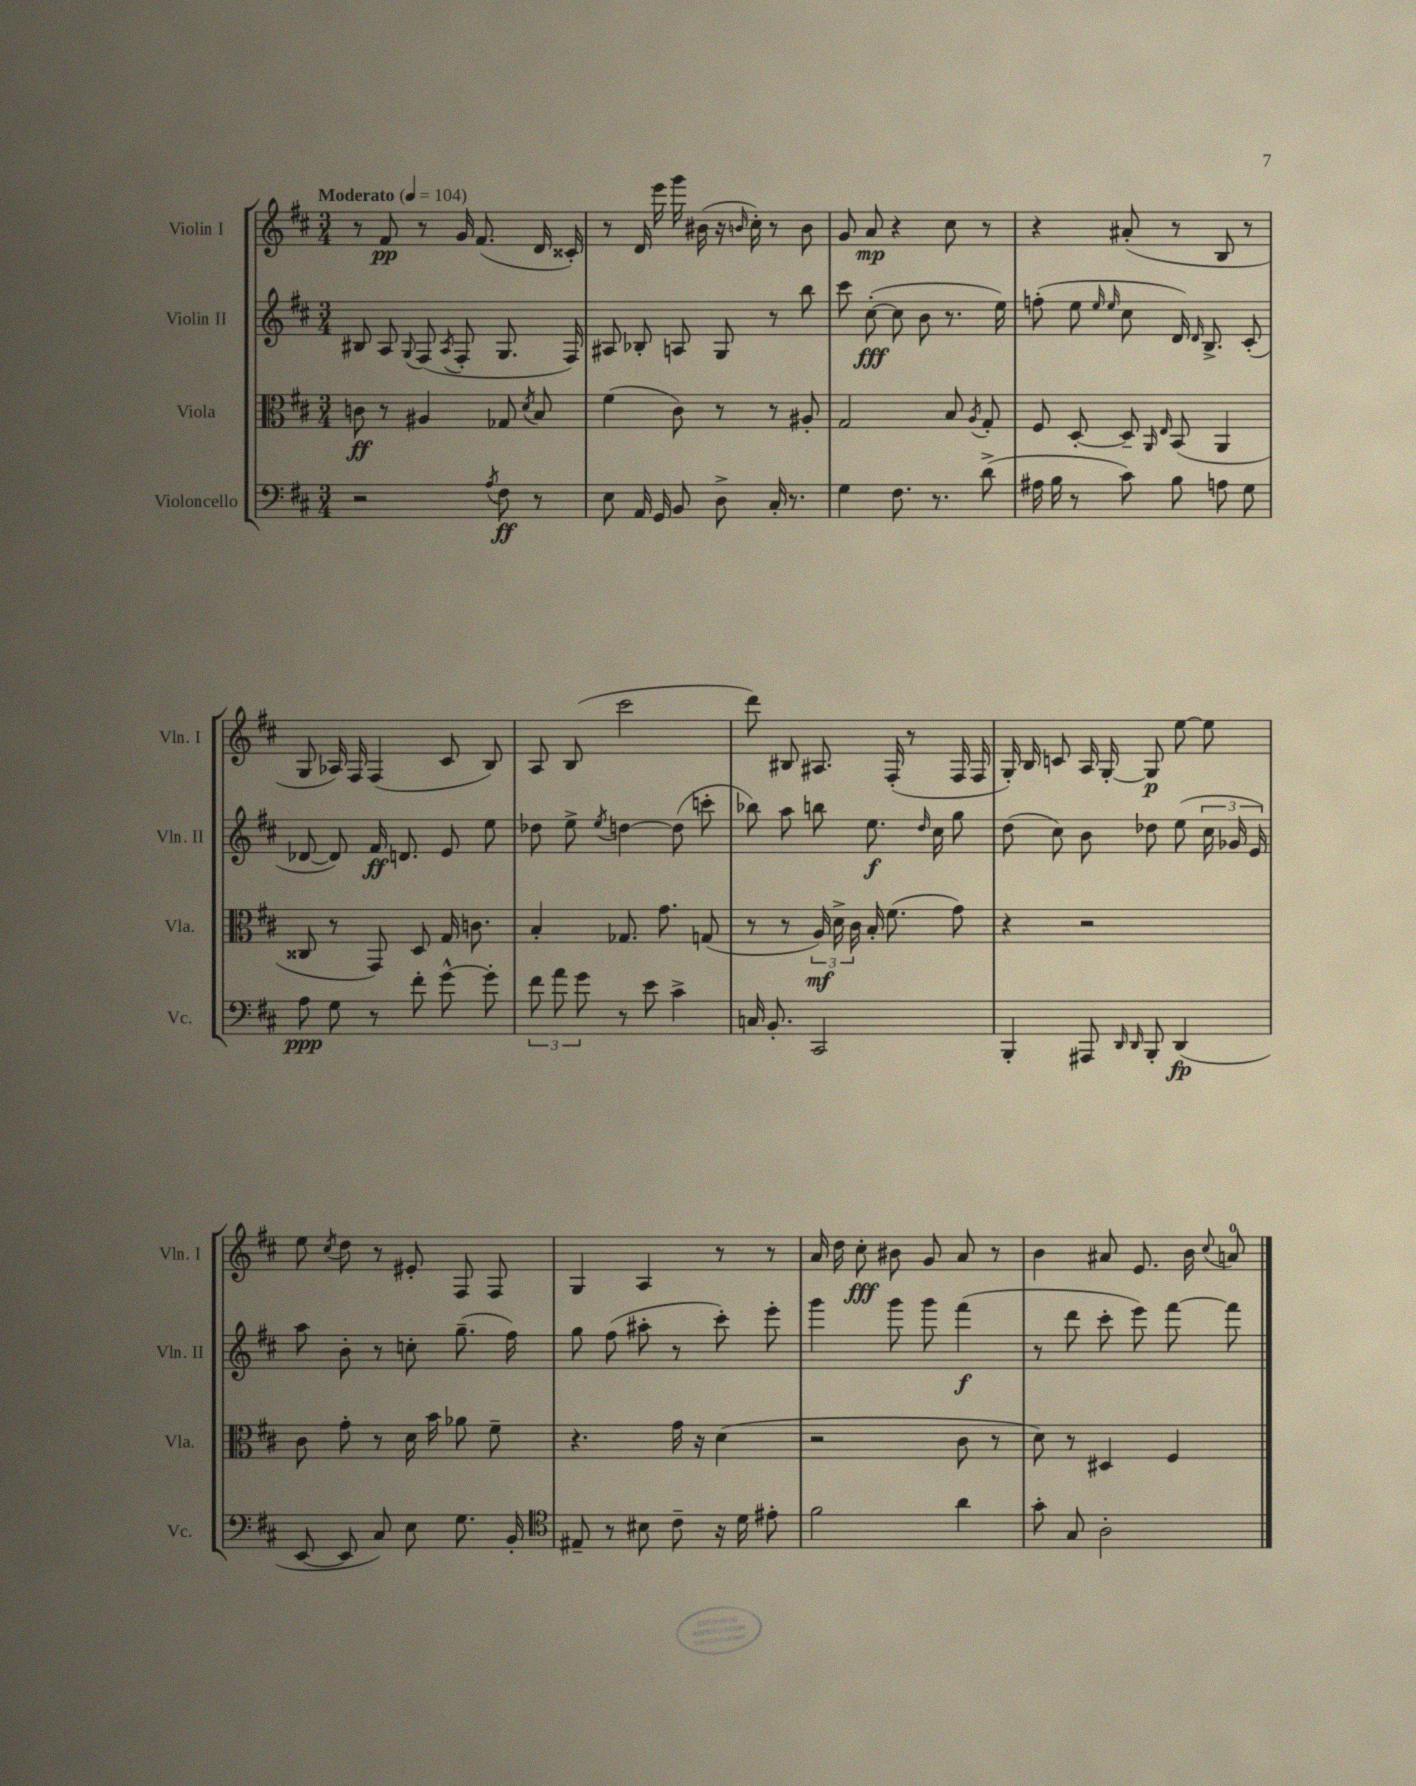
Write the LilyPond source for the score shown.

<<
\new StaffGroup <<
\new Staff = "s0" \with { instrumentName = "Violin I" shortInstrumentName = "Vln. I" } {
    \clef treble \key d \major \numericTimeSignature \time 3/4 \tempo "Moderato" 4 = 104
    \autoBeamOff r8 fis'8\pp r8 g'16 fis'8.( d'16 cisis'16-.) |
    r8 d'16 e'''16 g'''16 bis'16( r16 \grace { b'16 } cis''16-.) r8 b'8 |
    g'8 a'8\mp r4 cis''8 r8 |
    r4 ais'8-.( r8 b8 r8 |
    g8 aes16) fis16 fis4( cis'8 b8) |
    a8 b8( cis'''2 |
    d'''8) bis8 ais8. fis16-.( r8 fis16 fis16 |
    g16-.) b16 c'8 a16 g16~-. g8\p e''8~ e''8 |
    e''8 \acciaccatura { cis''8 } d''8 r8 eis'8-. fis8 fis8 |
    g4 a4 r8 r8 |
    a'16 d''16 cis''8-.\fff bis'8 g'8 a'8 r8 |
    b'4 ais'8 e'8. b'16 \appoggiatura { cis''8 } a'8-0 \bar "|." |
}
\new Staff = "s1" \with { instrumentName = "Violin II" shortInstrumentName = "Vln. II" } {
    \clef treble \key d \major \numericTimeSignature \time 3/4
    \autoBeamOff bis8 a8 \appoggiatura { g8 } fis8( \acciaccatura { a8 } fis8-. g8. fis16) |
    ais8 bes8-. a8 g8 r8 b''8 |
    cis'''8 cis''8~-.\fff( cis''8 b'8 r8. e''16) |
    f''8-.( e''8 \grace { e''16 e''16 } cis''8 d'16) \grace { d'16 } b8.-> cis'8-.( |
    des'8~ des'8) fis'16\ff d'8. e'8 e''8 |
    des''8 e''8-> \acciaccatura { e''8 } d''4~ d''8( c'''8-. |
    bes''8) a''8 b''8 e''8.\f \grace { d''16 } cis''16 g''8 |
    d''8( cis''8) b'8 des''8 e''8( \tuplet 3/2 { cis''16 ges'16 e'16) } |
    a''8 b'8-. r8 c''8-. g''8.--( fis''16) |
    g''8 fis''8( ais''8-. r8 cis'''8-.) e'''8-. |
    g'''4 g'''8 g'''8 fis'''4\f( |
    r8 d'''8 cis'''8-. e'''8) fis'''8~ fis'''8 \bar "|." |
}
\new Staff = "s2" \with { instrumentName = "Viola" shortInstrumentName = "Vla." } {
    \clef alto \key d \major \numericTimeSignature \time 3/4
    \autoBeamOff c'8\ff r8 ais4 ges8 \acciaccatura { d'8 } b8 |
    fis'4( cis'8) r8 r8 ais8-. |
    g2 b8 \acciaccatura { a8 } g8-. |
    fis8 d8~-. d8-- \grace { a,16 e16 } b,8( a,4 |
    cisis8 r8 g,8) d8 g16 c'8. |
    b4-. ges8. g'8. g8( |
    r8 r8 \tuplet 3/2 { a16\mf) d'16-> cis'16 } b16-. fis'8.( g'8) |
    r4 r2 |
    cis'8 g'8-. r8 d'16 b'16 aes'8 fis'8-- |
    r4. g'16 r16 d'4( |
    r2 cis'8 r8 |
    d'8) r8 dis4 fis4 \bar "|." |
}
\new Staff = "s3" \with { instrumentName = "Violoncello" shortInstrumentName = "Vc." } {
    \clef bass \key d \major \numericTimeSignature \time 3/4
    \autoBeamOff r2 \acciaccatura { a8 } fis8\ff r8 |
    e8 a,16 g,16 b,8 d8-> cis16-. r8. |
    g4 fis8. r8. d'8->( |
    ais16 b16 r8 cis'8) b8 a8 g8 |
    a8\ppp g8 r8 fis'8-. g'8~-^ g'8-. |
    \tuplet 3/2 { fis'8 a'8 g'8 } r8 e'8 cis'4-> |
    c16 b,8.-. cis,2 |
    b,,4-. ais,,8 \grace { d,16 d,16 } b,,8-. d,4\fp( |
    e,8~ e,8 cis8) e8 g8. b,16-. |
    \clef tenor eis8-- r8 bis8 cis'8-- r16 d'16 eis'8-. |
    fis'2 a'4 |
    g'8-. g8 a2-. \bar "|." |
}
>>
>>
\layout { \context { \Score \remove "Bar_number_engraver" } }
